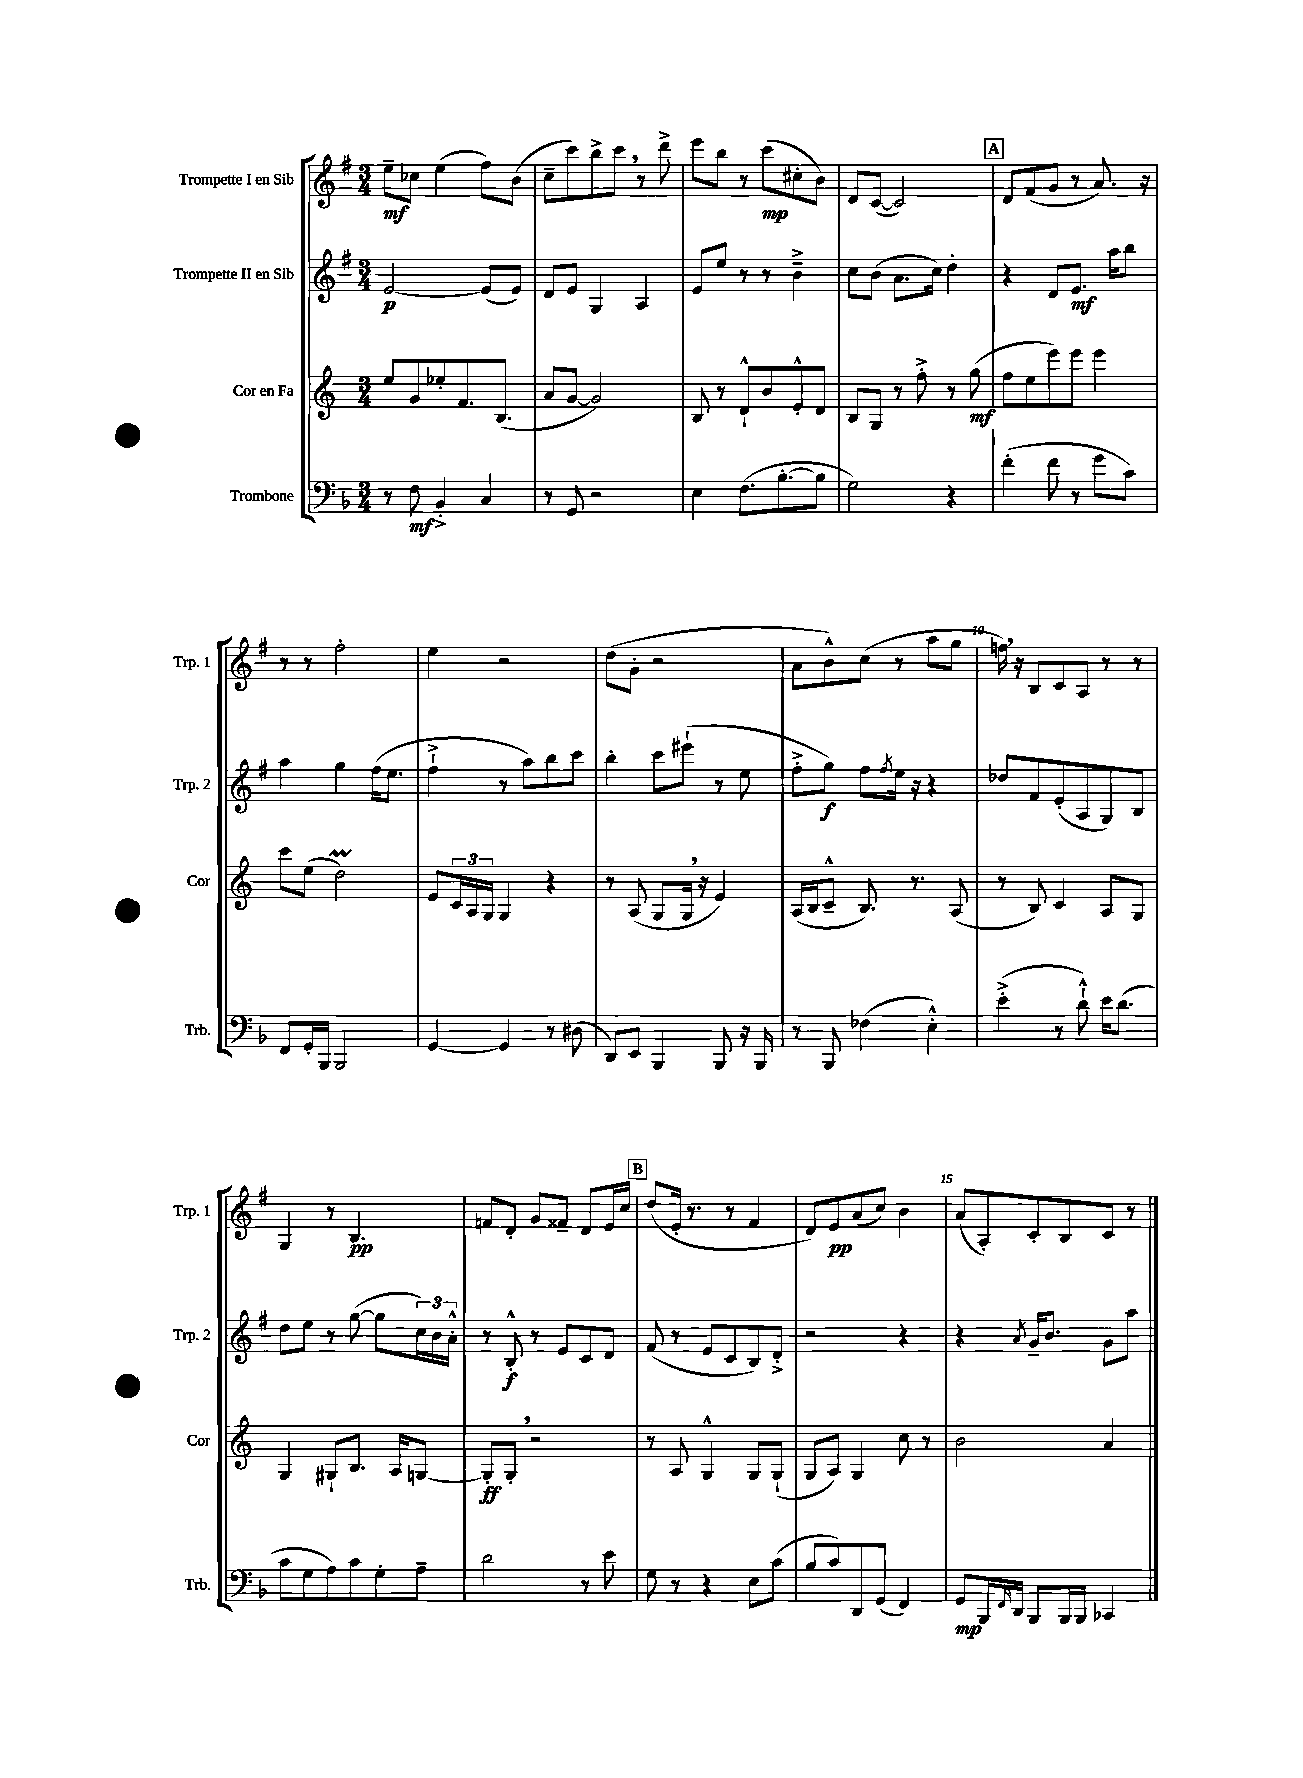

**kern	**kern	**kern	**kern
*staff4	*staff3	*staff2	*staff1
*clefF4	*clefG2	*clefG2	*clefG2
*k[b-]	*k[]	*k[f#]	*k[f#]
*M3/4	*M3/4	*M3/4	*M3/4
8r	8ee	[2e	8ee~
8F	8g	.	8cc-
4BB-'^	8ee-'	.	(4ee
.	8.f	.	.
4C	.	(8e]	8ff#)
.	(8.B	.	.
.	.	8e)	(8b
=	=	=	=
8r	8a	8d	8cc~
8GG	[8g	8e	8ccc)
2r	2g])	4G	8bb^
.	.	.	8ccc
.	.	4A	8r
.	.	.	8ddd^
=	=	=	=
4E	8B	8e	8eee
.	8r	8ee	8bb
(8.F	8d`^^	8r	8r
.	8b	8r	(8ccc
[8.B-'	.	.	.
.	8e'^^	4b~^	8cc#'
8B-]	8d	.	8b)
=	=	=	=
2G)	8B	8cc	8d
.	8G	(8b	([8c
.	8r	8.a	2c])
.	8ff'^	.	.
.	.	16cc)	.
4r	8r	4dd'	.
.	(8gg	.	.
=	=	=	=
(4f'	8ff	4r	8d
.	8ee	.	(8f#
8f	8eee)	8d	8g
8r	8eee	8.e	8r
8g	4eee	.	8.a)
.	.	16aa	.
8c)	.	8bb	.
.	.	.	16r
=	=	=	=
8FF	8ccc	4aa	8r
16GG'	(8ee	.	8r
16BBB-	.	.	.
2BBB-	2dd)	4gg	2ff#'
.	.	(16ff#	.
.	.	8.ee	.
=	=	=	=
[4GG	8e	4ff#`^	4ee
.	24c	.	.
.	24A	.	.
.	24G	.	.
4GG]	4G	8r	2r
.	.	8aa)	.
8r	4r	8bb	.
(8D#	.	8ccc	.
=	=	=	=
8DD)	8r	4bb'	(8dd
8EE	(8A	.	8g'
4BBB-	8G	8ccc	2r
.	16G	(8eee#`	.
.	16r	.	.
8BBB-	4e)	8r	.
16r	.	8ee	.
16BBB-	.	.	.
=	=	=	=
8r	(16A	8ff#'^	8a
.	16B	.	.
8BBB-	8c~^^	8gg)	8b^^)
(4F-	8.B)	8ff#	(8cc
.	.	8qff#	.
.	.	16ee	8r
.	8.r	16r	.
4E'^^)	.	4r	8aa
.	(8A	.	8gg
=	=	=	=
(4e'^	8r	8dd-	16ff)
.	.	.	16r
.	8B)	8f#	8B
8r	4c	(8e'	8c
8d`^^)	.	8A	8A
16e	8A	8G)	8r
(8.d	.	.	.
.	8G	8B	8r
=	=	=	=
8c	4G	8dd	4G
8G	.	8ee	.
8A)	8G#`	8r	8r
8c	8.B	([8gg	4.B
8G'	.	8gg]	.
.	16A	.	.
8A~	[8G	24cc)	.
.	.	24b	.
.	.	24a'^^	.
=	=	=	=
2d	8G']	8r	8f
.	8G'	8B'^^	8d'
.	2r	8r	8g
.	.	8e	8f##~
8r	.	8c	8d
8e	.	8d	16e
.	.	.	16cc
=	=	=	=
8G	8r	(8f#	(8dd
8r	8A	8r	16e'
.	.	.	8.r
4r	4G^^	8e	.
.	.	8c	8r
8E	8G	8B)	4f#
(8c	(8G`	8d'^	.
=	=	=	=
8B-	8G	2r	8d)
8c)	8A)	.	8e
8DD	4G	.	(8a
(8GG	.	.	8cc)
4FF)	8cc	4r	4b
.	8r	.	.
=	=	=	=
8GG	2b	4r	(8a
16BBB-	.	.	8A')
16qqFF	.	.	.
16DD	.	.	.
.	.	8qa	.
8BBB-	.	16g~	8c'
.	.	8.b	.
16BBB-	.	.	8B
16BBB-	.	.	.
4CC-	4a	8g	8c
.	.	8aa	8r
==	==	==	==
*-	*-	*-	*-
